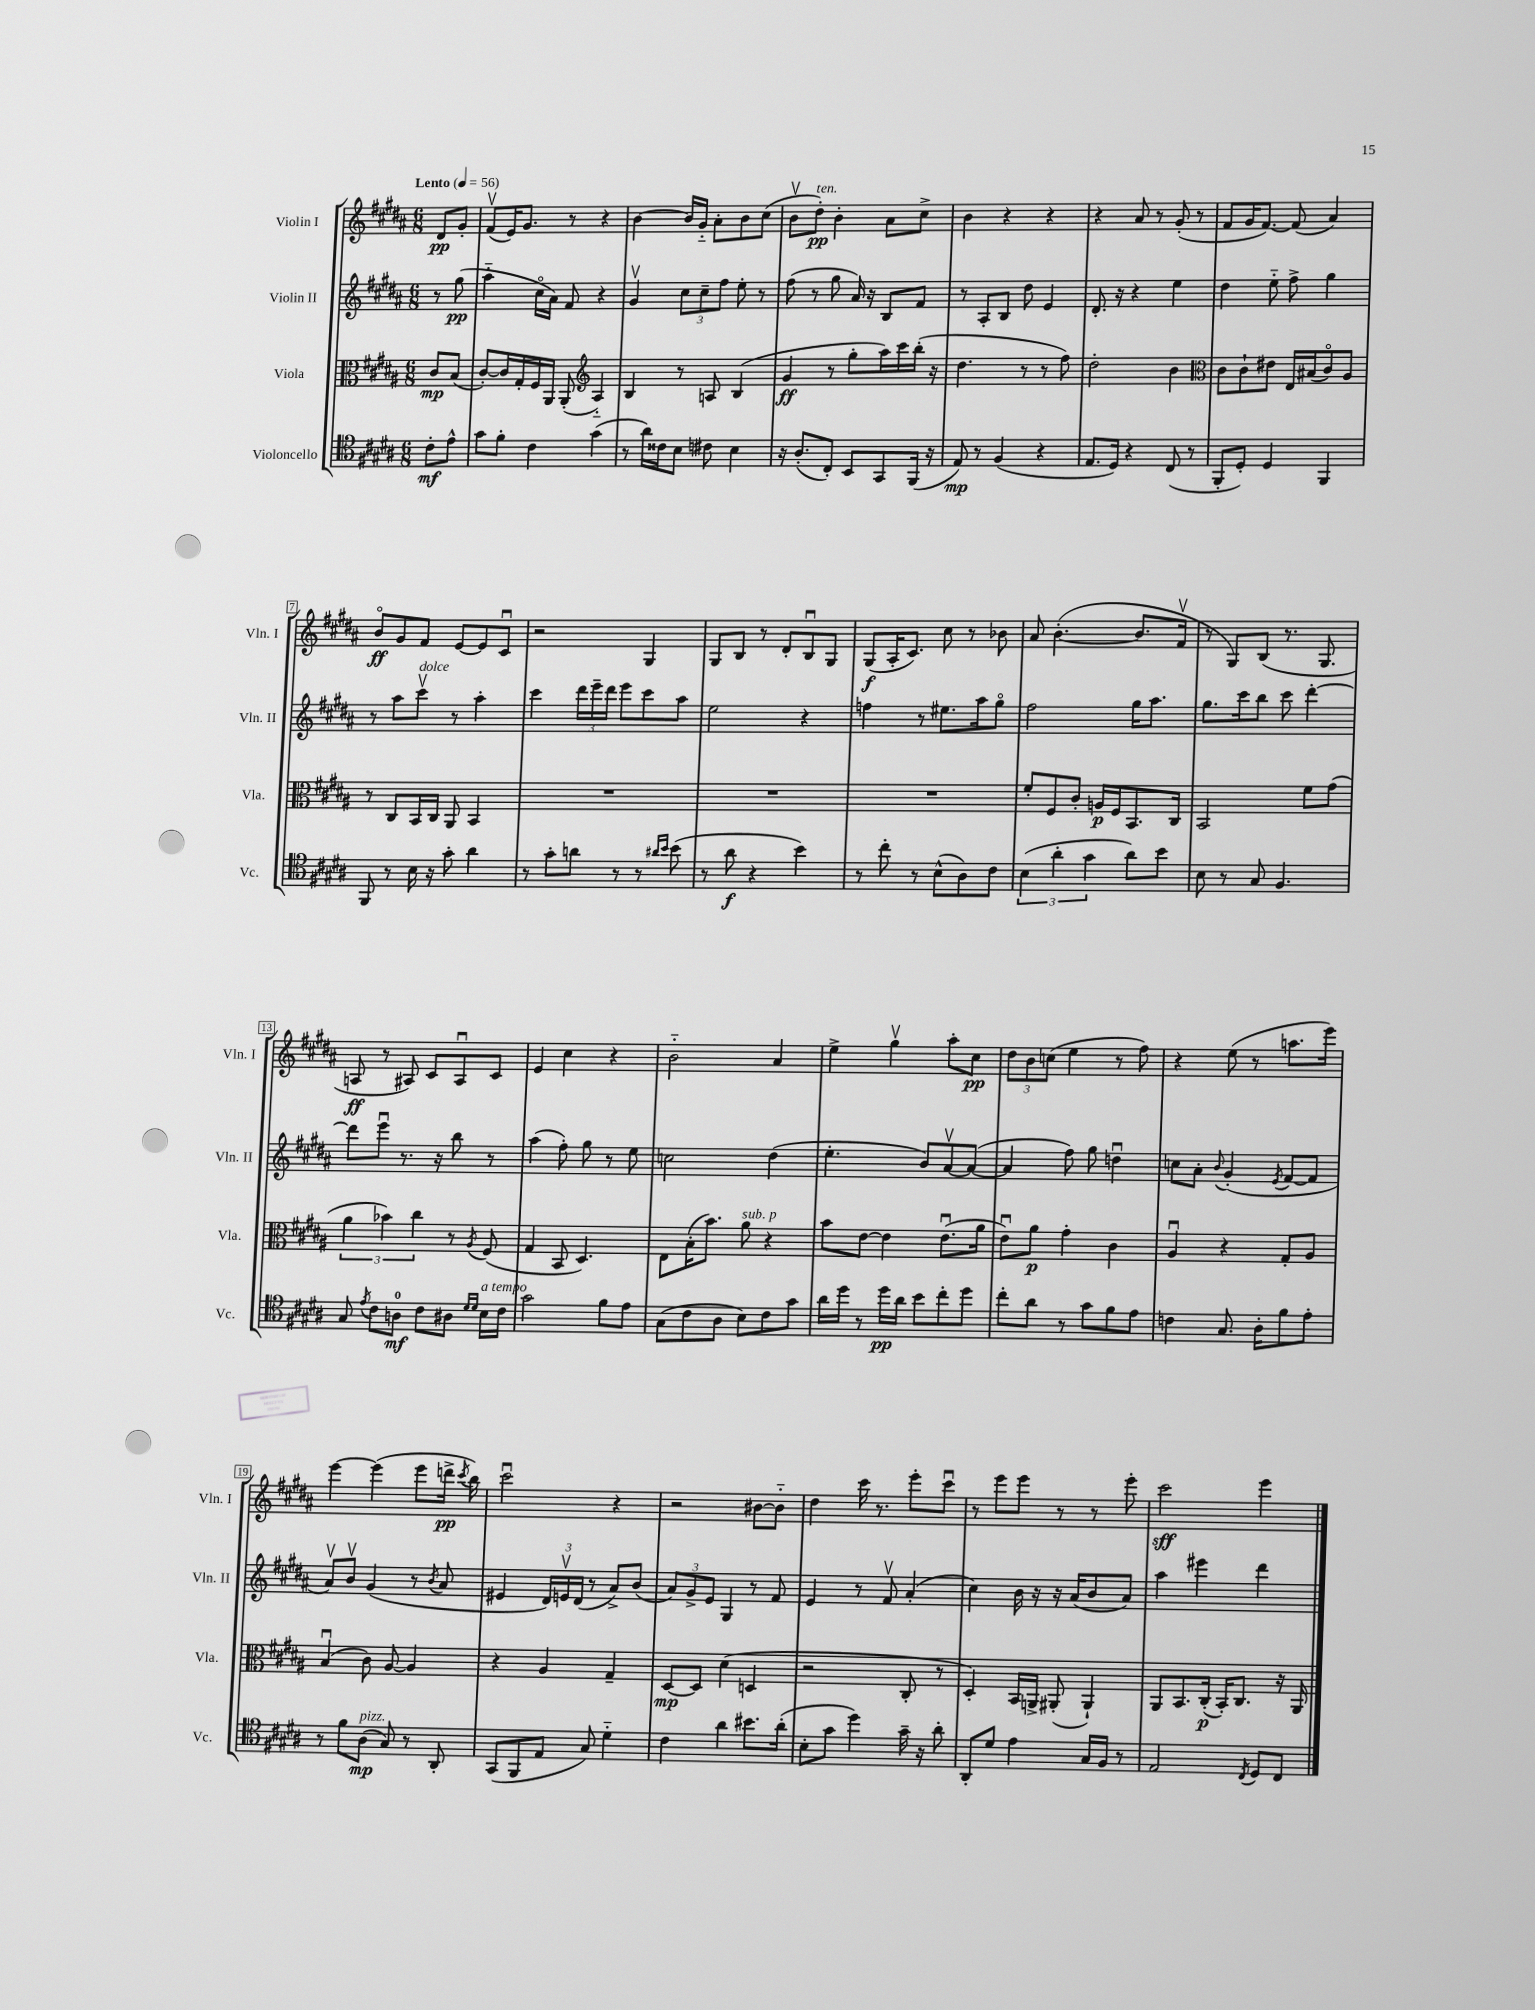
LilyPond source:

<<
\new StaffGroup <<
\new Staff = "s0" \with { instrumentName = "Violin I" shortInstrumentName = "Vln. I" } {
    \clef treble \key b \major \numericTimeSignature \time 6/8 \partial 4 \tempo "Lento" 4 = 56
    \autoBeamOff dis'8[\pp gis'8]-. |
    fis'8[\upbow( e'16) gis'8.] r8 r4 |
    b'4~ b'16[ gis'16]-_ ais'8[-. b'8 cis''8]( |
    b'8[\upbow dis''8]-.\pp^\markup { \italic "ten." }) b'4-. ais'8[ cis''8]-> |
    b'4 r4 r4 |
    r4 ais'8 r8 gis'8-.( r8 |
    fis'8[ gis'16 fis'8.]~) fis'8( ais'4) |
    b'8[\flageolet\ff gis'8 fis'8] e'8[~ e'8 cis'8]\downbow |
    r2 gis4 |
    gis8[ b8] r8 dis'8[-. b8\downbow gis8] |
    gis8[\f( ais16-. cis'8.]) cis''8 r8 bes'8 |
    ais'8 b'4.~-.( b'8.[ fis'16]\upbow |
    r8 gis8[) b8]( r8. gis8. |
    a8\ff r8 ais8) cis'8[ ais8\downbow cis'8] |
    e'4 cis''4 r4 |
    b'2-_ ais'4 |
    e''4-> gis''4\upbow ais''8[-. cis''8]\pp |
    \tuplet 3/2 { dis''8[ b'8 c''8]( } e''4 r8 fis''8) |
    r4 e''8( r8 a''8.[ e'''16]) |
    e'''4~ e'''4( e'''8[ d'''16]->\pp \acciaccatura { cis'''8 } b''16) |
    cis'''2\downbow r4 |
    r2 bis'8[~ bis'8]-_ |
    dis''4 cis'''16 r8. e'''8[-. cis'''8]\downbow |
    r8 e'''8[ e'''8] r8 r8 e'''8-. |
    cis'''2\sff e'''4 \bar "|." |
}
\new Staff = "s1" \with { instrumentName = "Violin II" shortInstrumentName = "Vln. II" } {
    \clef treble \key b \major \numericTimeSignature \time 6/8 \partial 4
    \autoBeamOff r8 gis''8\pp( |
    ais''4-_ cis''16[\flageolet ais'16]) fis'8 r4 |
    gis'4\upbow \tuplet 3/2 { cis''8[ cis''8-- fis''8] } e''8-. r8 |
    fis''8( r8 gis''8 ais'16) r16 b8[ fis'8] |
    r8 ais8[-. b8] dis''8 e'4 |
    dis'8.-. r16 r4 e''4 |
    dis''4 e''8-_ fis''8-> gis''4 |
    r8 ais''8[ cis'''8]\upbow^\markup { \italic "dolce" } r8 ais''4-. |
    cis'''4 \tuplet 3/2 { dis'''16[ e'''16-- dis'''16] } e'''8[ cis'''8 ais''8] |
    e''2 r4 |
    f''4 r8 eis''8.[ ais''16 gis''8]\flageolet |
    fis''2 gis''16[ ais''8.] |
    gis''8.[ cis'''16 b''8] cis'''8 dis'''4~-. |
    dis'''8[ e'''8]\downbow r8. r16 b''8 r8 |
    ais''4( fis''8-.) gis''8 r8 e''8 |
    c''2 dis''4( |
    e''4.-. b'8[) ais'8~\upbow ais'8]~( |
    ais'4 fis''8) gis''8 d''4\downbow |
    c''8[ ais'8]-. \appoggiatura { b'8 } gis'4-.( \acciaccatura { e'8 } fis'8[~ fis'8] |
    ais'8[\upbow) b'8]\upbow gis'4( r8 \acciaccatura { b'8 } ais'8 |
    eis'4 \tuplet 3/2 { dis'16[) e'16\upbow dis'16]( } r8 ais'8[->) b'8]( |
    \tuplet 3/2 { ais'8[) gis'8-> e'8] } gis4 r8 fis'8 |
    e'4 r8 fis'8\upbow ais'4-.( |
    cis''4) b'16 r16 r16 ais'16[( b'8 ais'8]) |
    ais''4 eis'''4 dis'''4 \bar "|." |
}
\new Staff = "s2" \with { instrumentName = "Viola" shortInstrumentName = "Vla." } {
    \clef alto \key b \major \numericTimeSignature \time 6/8 \partial 4
    \autoBeamOff cis'8[\mp b8]( |
    cis'8[~-.) cis'16 gis16-. fis16 ais,16] ais,8-.( \clef treble ais4-_) |
    b4 r8 a8 b4( |
    gis'4\ff r8 gis''8[-. ais''16) cis'''16 b''16]-.( r16 |
    dis''4. r8 r8 fis''8) |
    dis''2-. b'4 |
    \clef alto cis'8[ cis'8-! eis'8] e16[ bis16( cis'8\flageolet) ais8] |
    r8 cis8[ b,16 cis16] ais,8 b,4 |
    R2. |
    R2. |
    R2. |
    fis'8[-. fis8 cis'8]-. a16[\p fis16 b,8. cis16] |
    b,2 fis'8[ gis'8]( |
    \tuplet 3/2 { ais'4 bes'4) cis''4 } r8 \acciaccatura { ais8 } fis8( |
    gis4 b,8 dis4.) |
    e8[ b16-.( b'8.]) ais'8^\markup { \italic "sub. p" } r4 |
    b'8[ e'8]~ e'4 e'8.[\downbow( ais'16] |
    e'8[\downbow) ais'8]\p gis'4-. cis'4 |
    ais4\downbow r4 gis8[-. ais8] |
    b4\downbow( cis'8) ais8~ ais4 |
    r4 ais4 gis4-- |
    dis8[~\mp dis8] dis'4( d4 |
    r2 cis8-. r8 |
    dis4-.) b,16[ a,16]-> ais,8-.( ais,4-!) |
    ais,8[ b,8. cis16]-.\p( b,16[-.) cis8.] r16 ais,16 \bar "|." |
}
\new Staff = "s3" \with { instrumentName = "Violoncello" shortInstrumentName = "Vc." } {
    \clef tenor \key b \major \numericTimeSignature \time 6/8 \partial 4
    \autoBeamOff cis'8[-.\mf e'8]-^ |
    gis'8[ fis'8]-. cis'4 gis'4( |
    r8 ais'16[) cisis'16 b8] cis'8 b4 |
    r16 ais8.[-.( cis8]-.) b,8[ gis,8 fis,16]( r16 |
    e8\mp) r8 fis4( r4 |
    e8.[ dis16]) r4 cis8( r8 |
    fis,8[-. dis8]-.) dis4 fis,4 |
    fis,8 r8 b16 r16 gis'8-. ais'4 |
    r8 gis'8[-. a'8] r8 r8 \grace { ais'16[ b'16] } b'8( |
    r8 ais'8\f r4 b'4) |
    r8 cis''8-. r8 b8[-^( ais8) cis'8] |
    \tuplet 3/2 { b4( ais'4-. gis'4 } ais'8[) b'8] |
    b8 r8 gis8 fis4. |
    gis8 \acciaccatura { e'8 } cis'8[ a8]-0\mf cis'8[ ais8] \grace { dis'16[ dis'16] } b16[^\markup { \italic "a tempo" } cis'16] |
    gis'2 fis'8[ e'8] |
    gis8[( cis'8 ais8] b8[) cis'8 gis'8] |
    ais'16[ dis''16] r8 dis''16[\pp ais'16] b'8[ cis''8-. dis''8] |
    cis''8[-. ais'8] r8 gis'8[ fis'8 e'8] |
    c'4 gis8. ais16[-. fis'8 e'8]-. |
    r8 fis'8[ ais8]\mp^\markup { \italic "pizz." }( gis8) r8 ais,8-. |
    gis,8[( fis,8 e8] gis8) dis'4-_ |
    cis'4 ais'4 bis'8.[ ais'16]-.( |
    b8[-. gis'8] dis''4) gis'16-- r16 ais'8-. |
    ais,8[-. dis'8] e'4 gis16[ fis16] r8 |
    e2 \acciaccatura { cis8 } dis8[ cis8] \bar "|." |
}
>>
>>
\layout { \context { \Score \override BarNumber.stencil = #(make-stencil-boxer 0.1 0.3 ly:text-interface::print) } }
